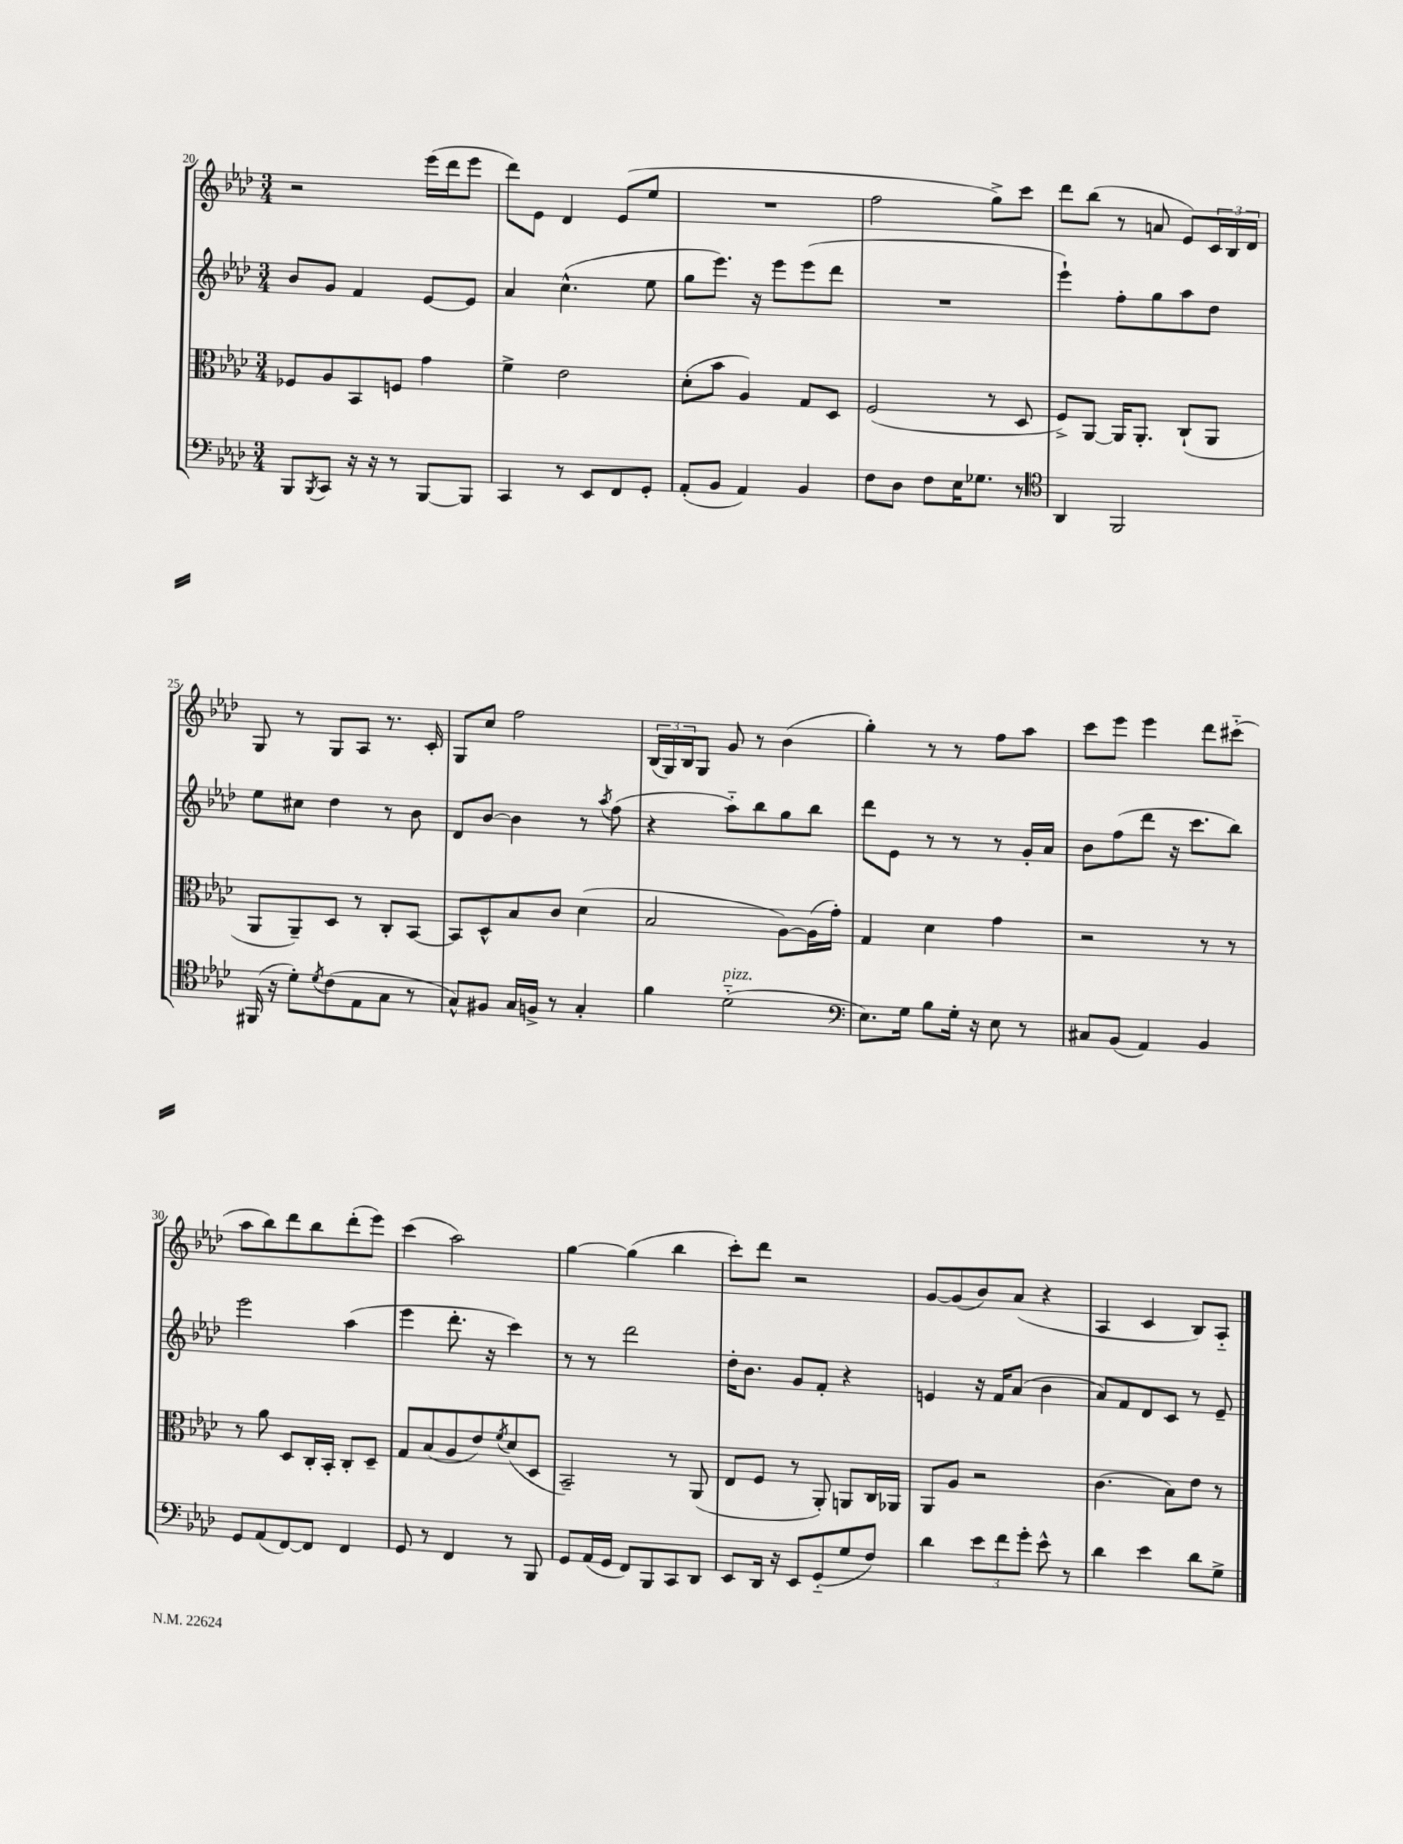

**kern	**kern	**kern	**kern
*staff4	*staff3	*staff2	*staff1
*clefF4	*clefC3	*clefG2	*clefG2
*k[b-e-a-d-]	*k[b-e-a-d-]	*k[b-e-a-d-]	*k[b-e-a-d-]
*M3/4	*M3/4	*M3/4	*M3/4
8BBB-	8F-	8b-	2r
8qBBB-	.	.	.
8CC	8A-	8g	.
16r	8BB-	4f	.
16r	.	.	.
8r	8F	.	.
[8BBB-	4g	[8e-	(16eee-
.	.	.	16ddd-
8BBB-]	.	8e-]	8eee-
=	=	=	=
4CC	4f^	4a-	8ddd-)
.	.	.	8e-
8r	2e-	(4.cc^^	4d-
8EE-	.	.	.
8FF	.	.	(8e-
8GG'	.	8ee-	8ee-
=	=	=	=
(8AA-'	(8d-'	8gg	2.r
8BB-	8b-	8.eee-)	.
4AA-)	4A-)	.	.
.	.	16r	.
.	.	8eee-	.
4BB-	8G	(8eee-	.
.	8D-	8ddd-	.
=	=	=	=
8F	(2F	2.r	2ff
8D-	.	.	.
8F	.	.	.
16E-	.	.	.
8.G-	.	.	.
.	8r	.	8gg^)
8r	8D-	.	8ccc
=	=	=	=
*clefC4	*	*	*
4AA-	8F^)	4eee-`)	8ddd-
.	[8AA-	.	(8bb-
2FF	16AA-]	8ff'	8r
.	8.AA-'	.	.
.	.	8gg	8a
.	(8C`	8aa-	8e-)
.	8AA-	8dd-	24c
.	.	.	24B-
.	.	.	24d-
=	=	=	=
(16FF#	8AA-	8ee-	8G
16r	.	.	.
8d-')	8AA-~)	8cc#	8r
8qd-	.	.	.
(8c	8D-	4dd-	8G
8E-	8r	.	8A-
8G	8C'	8r	8.r
8r	[8BB-	8b-	.
.	.	.	16c'
=	=	=	=
8G^^)	8BB-]	8d-	8G
8F#	8D-^^	[8b-	8cc
16G	8B-	4b-]	2ff
16F^	.	.	.
8r	8c	.	.
4G'	(4d-	8r	.
.	.	8qaa-	.
.	.	(8ff	.
=	=	=	=
4f	2B-	4r	(24B-
.	.	.	24G)
.	.	.	24B-
.	.	.	8G
(2d-'~	.	8aa-'~)	8g
.	.	8bb-	8r
.	[8A-)	8gg	(4b-
.	(16A-]	8bb-	.
.	16g')	.	.
=	=	=	=
*clefF4	*	*	*
8.E-)	4G	8ddd-	4gg')
.	.	8e-	.
16G	.	.	.
8B-	4d-	8r	8r
16G'	.	8r	8r
16r	.	.	.
8E-	4g	8r	8ff
8r	.	16g'	8aa-
.	.	16a-	.
=	=	=	=
8C#	2r	8b-	8ccc
(8BB-	.	(8ff	8eee-
4AA-)	.	8ddd-	4eee-
.	.	16r	.
.	.	8.ccc	.
4BB-	8r	.	8ddd-
.	8r	8bb-)	(8ccc#'~
=	=	=	=
8GG	8r	2eee-	8aa-
(8AA-	8a-	.	8bb-)
[8FF)	8D-	.	8ddd-
8FF]	16C'	.	8bb-
.	16BB-'	.	.
4FF	8C'	(4aa-	(8ddd-'
.	8D-~	.	8eee-)
=	=	=	=
8GG	8G	4eee-	(4ccc
8r	(8B-	.	.
4FF	8A-	8.ddd-'	2aa-)
.	8e-)	.	.
.	.	16r	.
.	8qf	.	.
8r	(8d-	4ccc)	.
8BBB-	8D-	.	.
=	=	=	=
8GG	2BB-~)	8r	[4gg
(16AA-	.	8r	.
16GG	.	.	.
8FF)	.	2ddd-	(4gg]
8BBB-	.	.	.
8CC	8r	.	4bb-
8DD-	(8AA-	.	.
=	=	=	=
8EE-	8E-	16dd-'	8ccc')
.	.	8.b-	.
16DD-	8F	.	8ddd-
16r	.	.	.
8EE-	8r	8g	2r
(8GG'~	8AA-')	8f'	.
8G	8AA	4r	.
8F)	16C	.	.
.	16AA-	.	.
=	=	=	=
4d-	8AA-	4e	[8g
.	8A-	.	(8g]
12e-	2r	16r	8b-)
.	.	16f	.
12f	.	.	.
.	.	(8a-	(8a-
12g'	.	.	.
8e-^^	.	4b-	4r
8r	.	.	.
=	=	=	=
4d-	(4.c	8a-)	4A-
.	.	8f	.
4e-	.	8d-	4c
.	8B-)	8c	.
8d-	8e-	8r	8B-)
8G^	8r	8e-~	8A-'~
==	==	==	==
*-	*-	*-	*-
